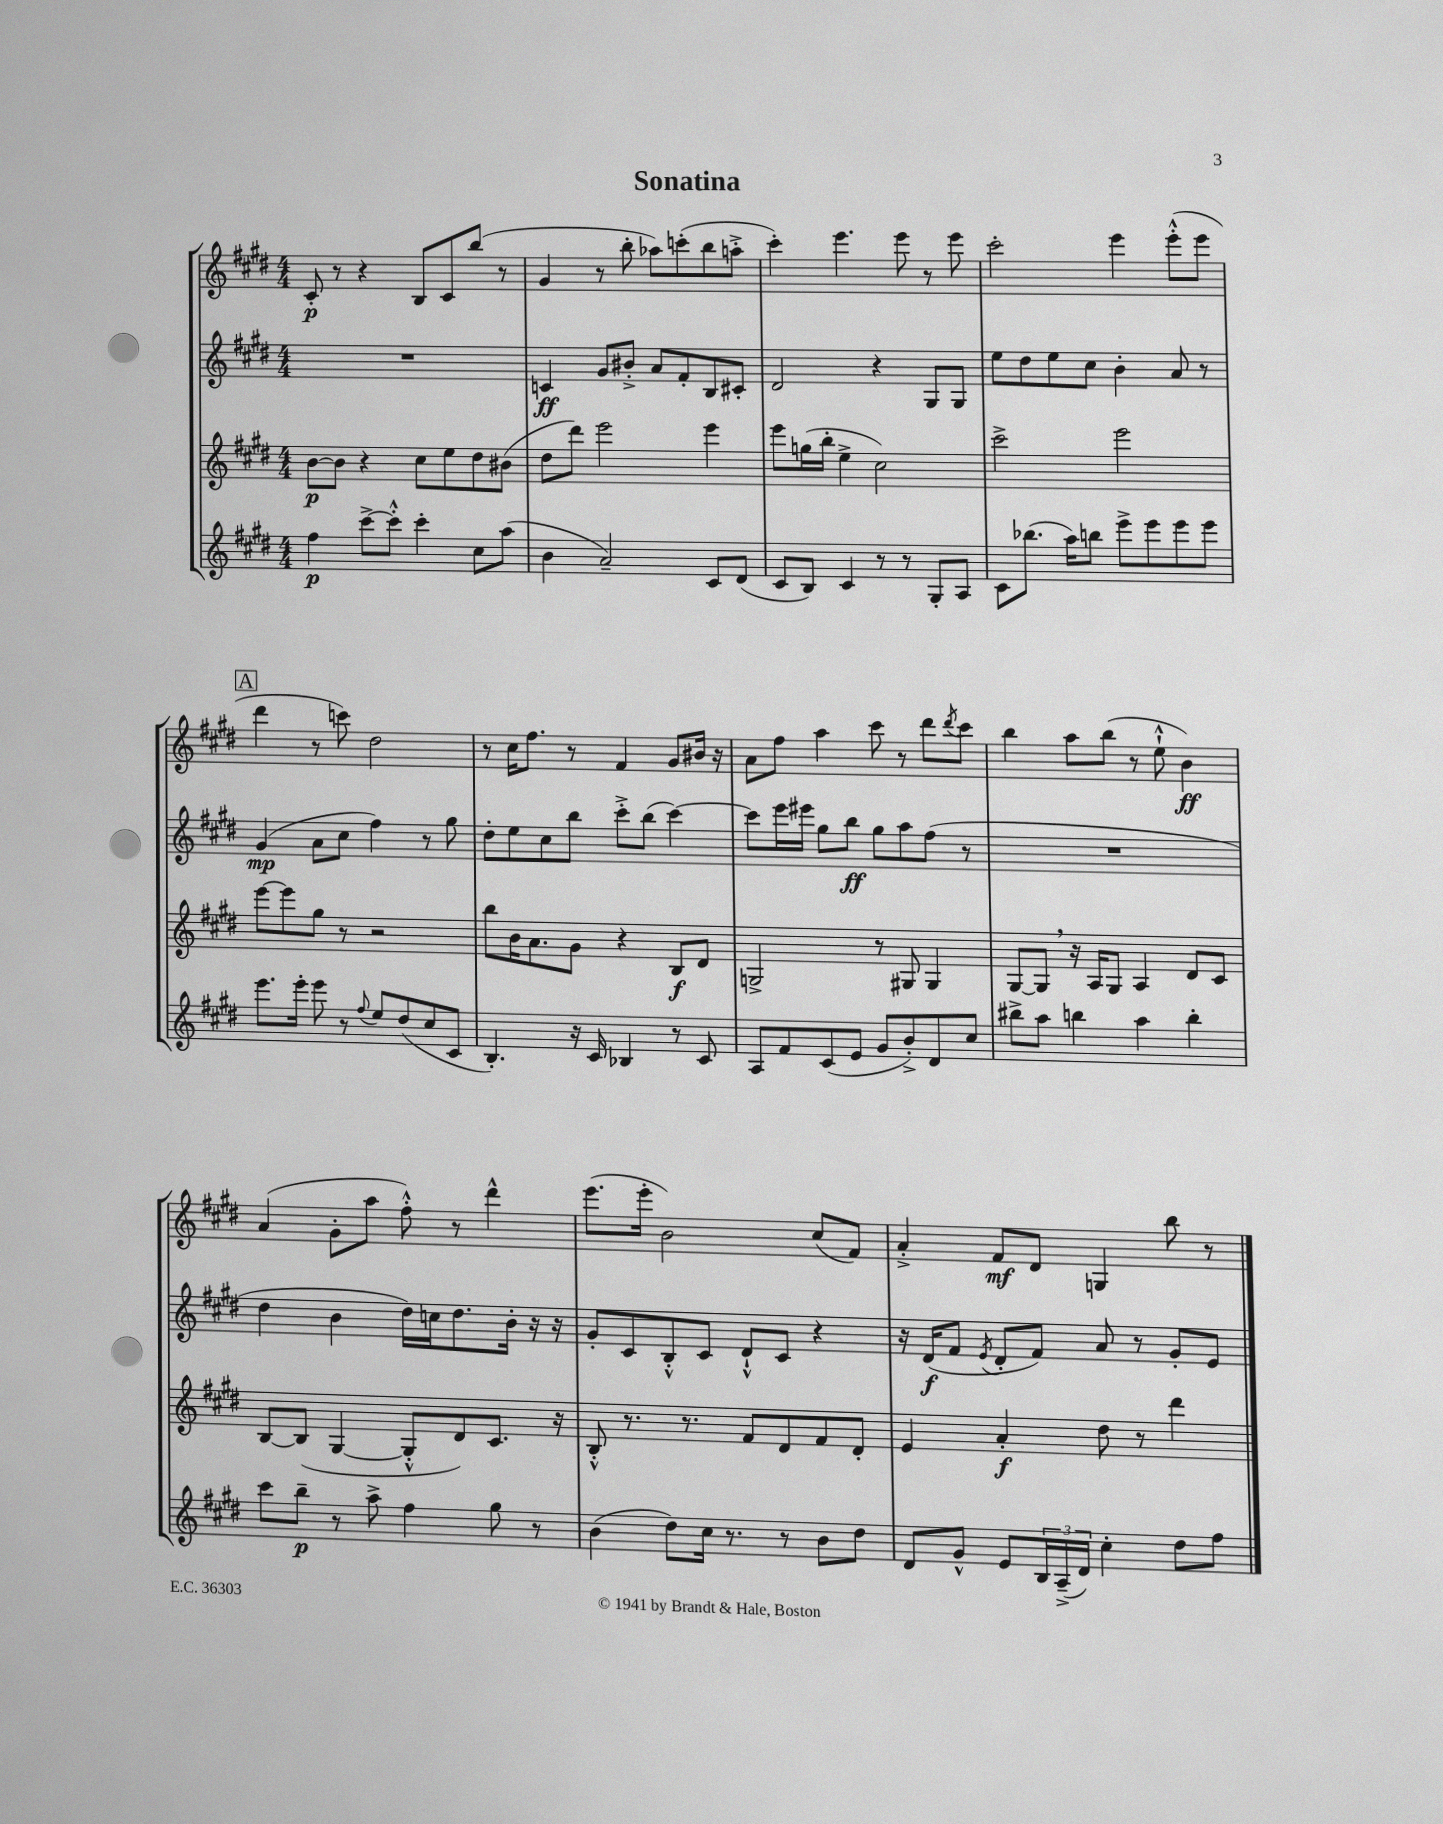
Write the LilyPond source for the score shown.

\header { title = "Sonatina" }
<<
\new StaffGroup <<
\new Staff = "s0" {
    \clef treble \key e \major \numericTimeSignature \time 4/4
    cis'8-.\p r8 r4 b8 cis'8 b''8( r8 |
    gis'4 r8 b''8-. aes''8) c'''8-.( b''8 a''8-.-> |
    cis'''4-.) e'''4. e'''8 r8 e'''8 |
    cis'''2-. e'''4 e'''8-.-^( e'''8 |
    \mark \markup { \box "A" } dis'''4 r8 c'''8) dis''2 |
    r8 cis''16 fis''8. r8 fis'4 gis'8 bis'16 r16 |
    a'8 fis''8 a''4 cis'''8 r8 dis'''8 \acciaccatura { dis'''8 } cis'''8 |
    b''4 a''8 b''8( r8 e''8-!-^ b'4\ff) |
    a'4( gis'8-. a''8 fis''8-.-^) r8 dis'''4-^ |
    e'''8.( e'''16-. b'2) cis''8( fis'8) |
    a'4-.-> fis'8\mf dis'8 g4 b''8 r8 \bar "|." |
}
\new Staff = "s1" {
    \clef treble \key e \major \numericTimeSignature \time 4/4
    R1 |
    c'4\ff gis'8 bis'8-.-> a'8 fis'8-. b8 cis'8-. |
    dis'2 r4 gis8 gis8 |
    e''8 dis''8 e''8 cis''8 b'4-. a'8 r8 |
    \mark \markup { \box "A" } gis'4\mp( a'8 cis''8 fis''4) r8 gis''8 |
    dis''8-. e''8 cis''8 b''8 cis'''8-.-> b''8( cis'''4~) |
    cis'''8 e'''16 eis'''16 gis''8 b''8\ff gis''8 a''8 fis''8( r8 |
    R1 |
    dis''4 b'4 dis''16) c''16 dis''8. b'16-. r16 r16 |
    gis'8-. cis'8 b8-.-^ cis'8 dis'8-!-^ cis'8 r4 |
    r16 dis'16\f( fis'8 \acciaccatura { e'8 } dis'8-. fis'8) a'8 r8 gis'8-. e'8 \bar "|." |
}
\new Staff = "s2" {
    \clef treble \key e \major \numericTimeSignature \time 4/4
    b'8~\p b'8 r4 cis''8 e''8 dis''8 bis'8( |
    dis''8 dis'''8) e'''2 e'''4 |
    e'''8 g''16( b''16-. e''4-> cis''2) |
    cis'''2-> e'''2 |
    \mark \markup { \box "A" } e'''8~ e'''8 gis''8 r8 r2 |
    b''8 b'16 a'8. gis'8 r4 b8\f dis'8 |
    g2-> r8 gis8 gis4 |
    gis8~ gis8 \breathe r16 a16 gis8 a4 dis'8 cis'8 |
    b8~ b8( gis4~ gis8-.-^ dis'8) cis'8. r16 |
    b8-.-^ r8. r8. fis'8 dis'8 fis'8 dis'8-. |
    e'4 a'4-.\f dis''8 r8 dis'''4 \bar "|." |
}
\new Staff = "s3" {
    \clef treble \key e \major \numericTimeSignature \time 4/4
    fis''4\p cis'''8~-> cis'''8-.-^ cis'''4-. cis''8 a''8( |
    b'4 a'2--) cis'8 dis'8( |
    cis'8 b8) cis'4 r8 r8 gis8-. a8 |
    cis'8 bes''8.( a''16) b''8 e'''8-> e'''8 e'''8 e'''8 |
    \mark \markup { \box "A" } e'''8. e'''16-. e'''8 r8 \appoggiatura { fis''8 } e''8 dis''8( cis''8 cis'8 |
    b4.-.) r16 cis'16 bes4 r8 cis'8 |
    a8 fis'8 cis'8( e'8 gis'8 b'8-.->) dis'8 cis''8 |
    bis''8-> a''8 b''4 a''4 b''4-. |
    cis'''8 b''8--\p r8 a''8-> fis''4 gis''8 r8 |
    b'4( dis''8) cis''16 r8. r8 b'8 dis''8 |
    dis'8 gis'8-^ e'8 \tuplet 3/2 { b16 a16--->( dis'16) } cis''4-. dis''8 fis''8 \bar "|." |
}
>>
>>
\layout { \context { \Score \remove "Bar_number_engraver" } }
